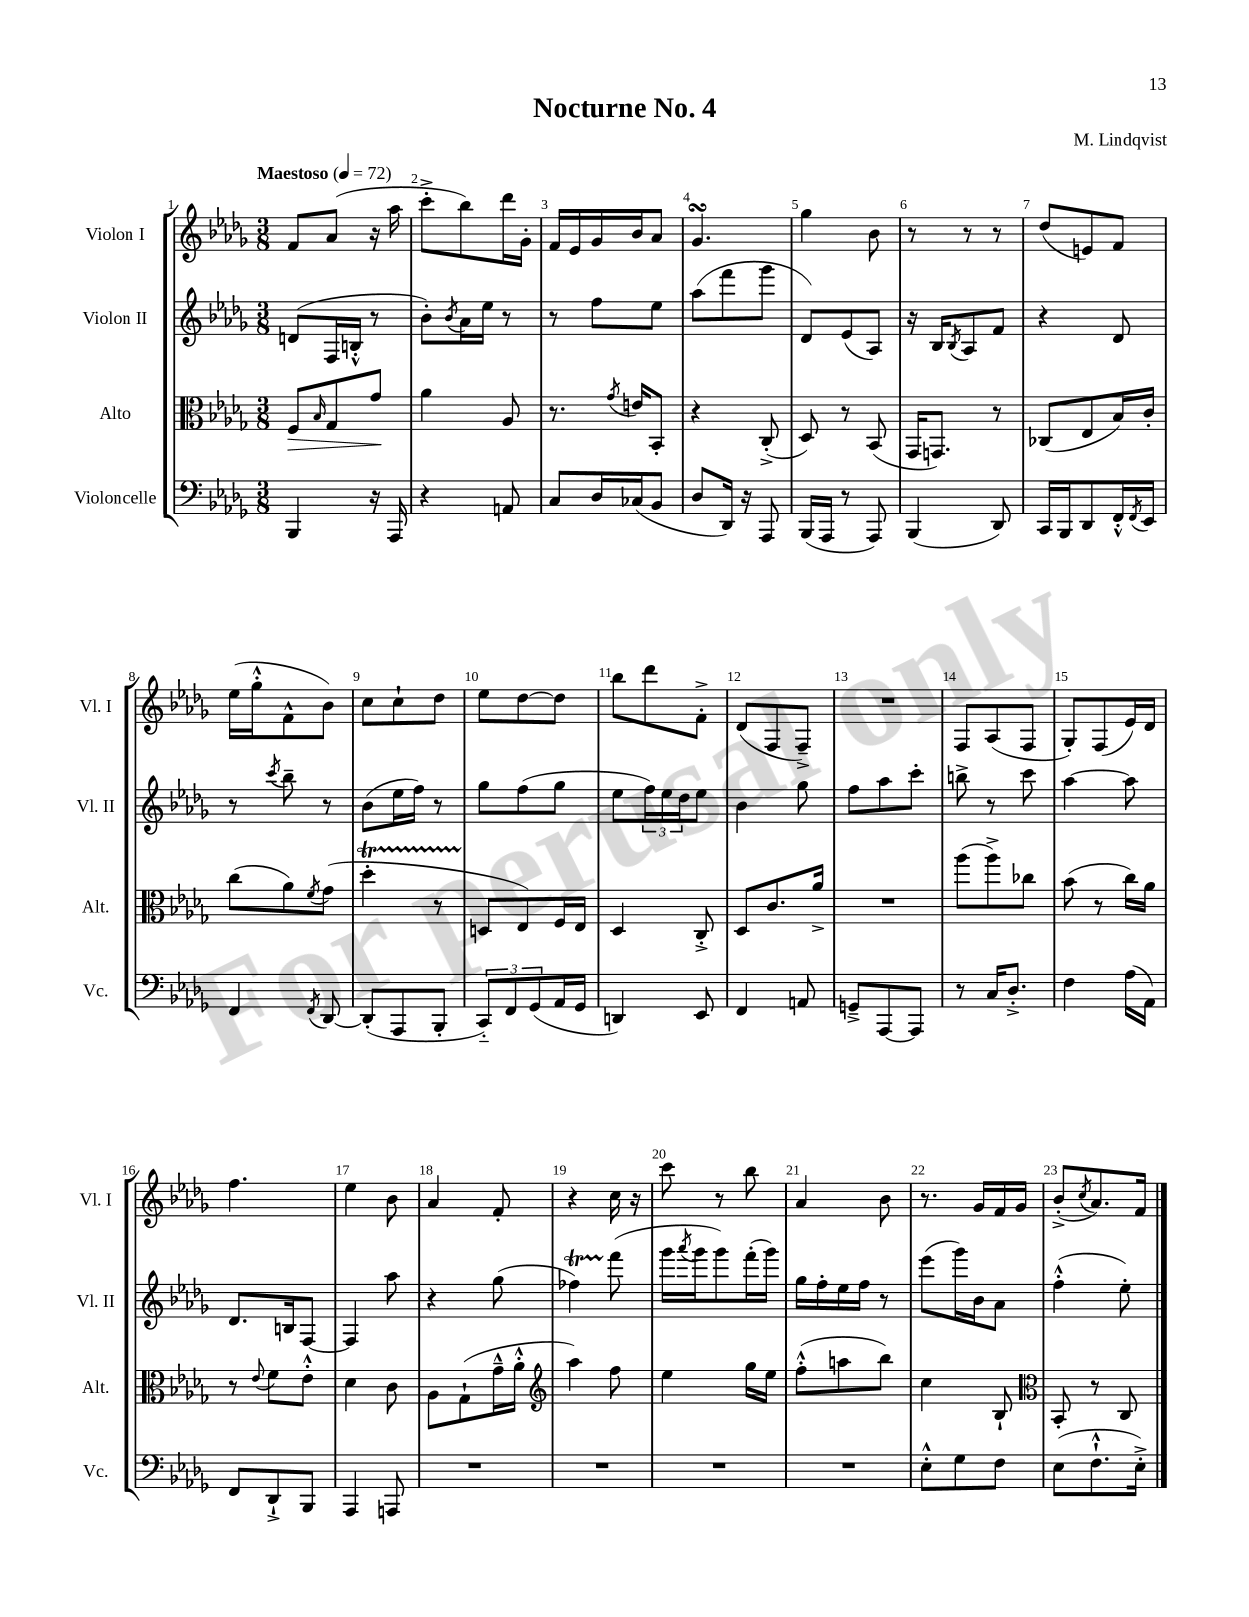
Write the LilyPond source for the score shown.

\header { title = "Nocturne No. 4" composer = "M. Lindqvist" }
<<
\new StaffGroup <<
\new Staff = "s0" \with { instrumentName = "Violon I" shortInstrumentName = "Vl. I" } {
    \clef treble \key des \major \numericTimeSignature \time 3/8 \tempo "Maestoso" 4 = 72
    f'8 aes'8( r16 aes''16 |
    c'''8-.-> bes''8) des'''16 ges'16-. |
    f'16 ees'16 ges'16 bes'16 aes'8 |
    ges'4.\turn |
    ges''4 bes'8 |
    r8 r8 r8 |
    des''8( e'8) f'8 |
    ees''16( ges''16-.-^ f'8-^ bes'8) |
    c''8 c''8-! des''8 |
    ees''8 des''8~ des''8 |
    bes''8 des'''8 f'8-.-> |
    des'8( f8 f8--->) |
    R4. |
    f8 aes8( f8 |
    ges8-.) f8( ees'16) des'16 |
    f''4. |
    ees''4 bes'8 |
    aes'4 f'8-. |
    r4 c''16 r16 |
    c'''8 r8 bes''8 |
    aes'4 bes'8 |
    r8. ges'16 f'16 ges'16 |
    bes'8-.->( \acciaccatura { c''8 } aes'8.) f'16 \bar "|." |
}
\new Staff = "s1" \with { instrumentName = "Violon II" shortInstrumentName = "Vl. II" } {
    \clef treble \key des \major \numericTimeSignature \time 3/8
    d'8( f16 b16-.-^ r8 |
    bes'8-.) \acciaccatura { bes'8 } aes'16 ees''16 r8 |
    r8 f''8 ees''8 |
    aes''8( f'''8 ges'''8 |
    des'8) ees'8( aes8) |
    r16 bes16 \acciaccatura { bes8 } aes8 f'8 |
    r4 des'8 |
    r8 \acciaccatura { c'''8 } bes''8-- r8 |
    bes'8( ees''16 f''16) r8 |
    ges''8 f''8( ges''8 |
    ees''8 \tuplet 3/2 { f''16) ees''16 des''16 } ees''8 |
    bes'4 ges''8 |
    f''8 aes''8 c'''8-. |
    b''8-> r8 c'''8 |
    aes''4~ aes''8 |
    des'8. b16 f8~ |
    f4 aes''8 |
    r4 ges''8( |
    fes''4\startTrillSpan) f'''8\stopTrillSpan( |
    ges'''16 \acciaccatura { aes'''8 } ges'''16 ges'''8) f'''16-.( ges'''16) |
    ges''16 f''16-. ees''16 f''16 r8 |
    ees'''8( ges'''16) bes'16 aes'8 |
    f''4-.-^( ees''8-.) \bar "|." |
}
\new Staff = "s2" \with { instrumentName = "Alto" shortInstrumentName = "Alt." } {
    \clef alto \key des \major \numericTimeSignature \time 3/8
    f8\> \grace { bes16 } ges8 ges'8\! |
    aes'4 aes8 |
    r8. \acciaccatura { ges'8 } e'16 bes,8-. |
    r4 c8-.->( |
    des8) r8 bes,8( |
    ges,16 g,8.) r8 |
    ces8( ees8 bes16) c'16-. |
    c''8( aes'8) \acciaccatura { f'8 } ges'8( |
    des''4-.\startTrillSpan r8 |
    d8\stopTrillSpan ees8) f16 ees16 |
    des4 c8-.-> |
    des8 c'8. aes'16-> |
    R4. |
    aes''8( aes''8->) ces''8 |
    bes'8( r8 c''16) aes'16 |
    r8 \appoggiatura { ees'8 } f'8 ees'8-.-^ |
    des'4 c'8 |
    aes8 ges8-!( ges'16---^ aes'16-.-^ |
    \clef treble aes''4) f''8 |
    ees''4 ges''16 ees''16 |
    f''8-.-^( a''8 bes''8) |
    c''4 bes8-! |
    \clef alto bes,8-. r8 c8 \bar "|." |
}
\new Staff = "s3" \with { instrumentName = "Violoncelle" shortInstrumentName = "Vc." } {
    \clef bass \key des \major \numericTimeSignature \time 3/8
    bes,,4 r16 aes,,16 |
    r4 a,8 |
    c8 des16 ces16( bes,8 |
    des8 des,16) r16 aes,,8 |
    bes,,16( aes,,16 r8 aes,,8) |
    bes,,4( des,8) |
    c,16 bes,,16 des,8 f,16-.-^ \acciaccatura { f,8 } ees,16 |
    f,4 \acciaccatura { f,8 } des,8~ |
    des,8-.( aes,,8 bes,,8-. |
    \tuplet 3/2 { c,8-_) f,8 ges,8( } aes,16 ges,16 |
    d,4) ees,8 |
    f,4 a,8 |
    g,8---> aes,,8~ aes,,8 |
    r8 c16 des8.-.-> |
    f4 aes16( aes,16) |
    f,8 des,8-!-> bes,,8 |
    aes,,4 a,,8 |
    R4. |
    R4. |
    R4. |
    R4. |
    ees8-.-^ ges8 f8 |
    ees8( f8.-!-^ ees16-.->) \bar "|." |
}
>>
>>
\layout { \context { \Score \override BarNumber.break-visibility = ##(#f #t #t) barNumberVisibility = #all-bar-numbers-visible } }
